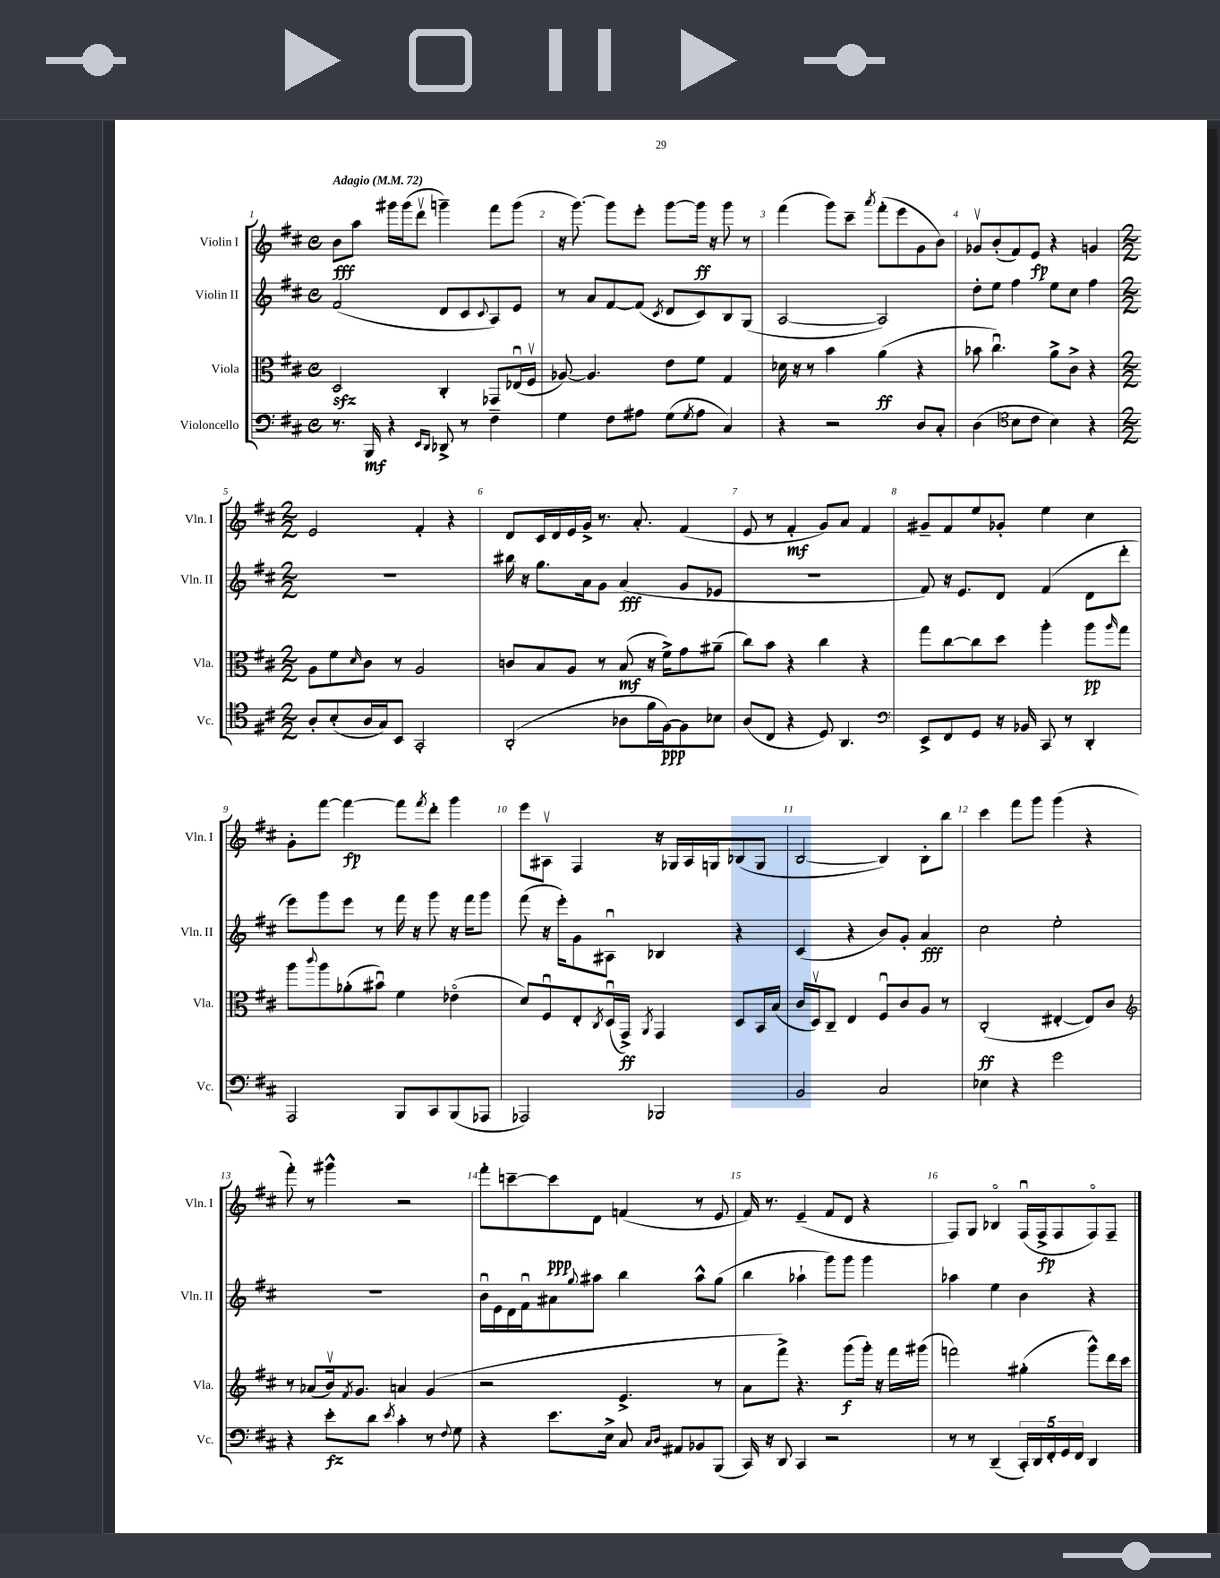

**kern	**dynam	**kern	**dynam	**kern	**dynam	**kern	**dynam
*part4	*part4	*part3	*part3	*part2	*part2	*part1	*part1
*staff4	*staff4	*staff3	*staff3	*staff2	*staff2	*staff1	*staff1
*I"Violoncello	*	*I"Viola	*	*I"Violin II	*	*I"Violin I	*
*I'Vc.	*	*I'Vla.	*	*I'Vln. II	*	*I'Vln. I	*
*clefF4	*	*clefC3	*	*clefG2	*	*clefG2	*
*k[f#c#]	*	*k[f#c#]	*	*k[f#c#]	*	*k[f#c#]	*
*M4/4	*	*M4/4	*	*M4/4	*	*M4/4	*
*met(c)	*	*met(c)	*	*met(c)	*	*met(c)	*
*MM72	*	*MM72	*	*MM72	*	*MM72	*
=1	=1	=1	=1	=1	=1	=1	=1
!	!	!	!	!	!	!LO:TX:a:B:t=Adagio	!
8.r	.	2Dzz/	.	(2f#/	.	8b\L	fff
.	.	.	.	.	.	8aa\J	.
16BBB/	mf	.	.	.	.	.	.
4r	.	.	.	.	.	16ggg#X\LL	.
.	.	.	.	.	.	(16ggg#\J	.
.	.	.	.	.	.	8dddv\J	.
16qqEE/LL	.	.	.	.	.	.	.
16qqDD/JJ	.	.	.	.	.	.	.
8DD-X^/	.	4C#'/	.	8d/L	.	4gggn~\)	.
8r	.	.	.	8c#/	.	.	.
.	.	.	.	8qqc#/	.	.	.
4F#~\	.	8GG-X/L	.	8A/)	.	8fff#\L	.
.	.	(16E-Xu/L	.	8e/J	.	(8ggg\J	.
.	.	16F#v/JJ	.	.	.	.	.
=2	=2	=2	=2	=2	=2	=2	=2
4G\	.	[8A-X/)	.	8r	.	16r	.
.	.	.	.	.	.	[8.ggg\)	.
.	.	4.A-/]	.	8a/L	.	.	.
8F#\L	.	.	.	[8f#/	.	8ggg\L]	.
8A#X\J	.	.	.	(8f#/J]	.	8eee'\J	.
.	.	.	.	8qc#/	.	.	.
(8G\L	.	8e\L	.	8d/L	.	[8ggg\L	.
8qG/	.	.	.	.	.	.	.
8A#\J	.	8f#\J	.	8c#/)	.	16ggg\Jk]	ff
.	.	.	.	.	.	16r	.
4C#/)	.	4G/	.	8B/	.	8ggg\	.
.	.	.	.	(8G/J	.	8r	.
=3	=3	=3	=3	=3	=3	=3	=3
4r	.	16d-X\	.	[2A/	.	(4fff#\	.
.	.	16r	.	.	.	.	.
.	.	8r	.	.	.	.	.
2r	.	4b\	.	.	.	8ggg\L)	.
.	.	.	.	.	.	8ccc#~\J	.
.	.	.	.	.	.	8qaaa/	.
.	.	(4a\	ff	2A/])	.	(8fff#'\L	.
.	.	.	.	.	.	8eee\	.
8D/L	.	4r	.	.	.	8g\	.
8C#'/J	.	.	.	.	.	8b\J)	.
=4	=4	=4	=4	=4	=4	=4	=4
(4D\	.	8b-X\	.	8dd'\L	.	8g-Xv/L	.
.	.	4.cc#u\)	.	8ee\J	.	(8b'/	.
*clefC4	*	*	*	*	*	*	*
8B\L	.	.	.	4ff#\	.	8f#/)	.
8c#\J	.	.	.	.	.	8e/J	fp
4B\)	.	8a^\L	.	8ee\L	.	4r	.
.	.	8c#^\J	.	8cc#\J	.	.	.
4r	.	4r	.	4ff#\	.	4gn/	.
!!LO:LB:g=z
=5	=5	=5	=5	=5	=5	=5	=5
*M2/2	*	*M2/2	*	*M2/2	*	*M2/2	*
8A'/L	.	8A\L	.	1r	.	2e/	.
(8B'/	.	8f#\	.	.	.	.	.
.	.	16qqd/	.	.	.	.	.
16A/L	.	8c#\J	.	.	.	.	.
16G/J)	.	.	.	.	.	.	.
8BB/J	.	8r	.	.	.	.	.
2GG'/	.	2A/	.	.	.	4f#'/	.
.	.	.	.	.	.	4r	.
=6	=6	=6	=6	=6	=6	=6	=6
(2AA'/	.	8cn/L	.	16bb#X\	.	8d/L	.
.	.	.	.	16r	.	.	.
.	.	8B/	.	8.gg\L	.	16c#/L	.
.	.	.	.	.	.	16d/	.
.	.	8A/J	.	.	.	16e/	.
.	.	.	.	16a\k	.	16g^/JJ	.
.	.	8r	.	8g\J	.	8.r	.
8A-X\L	.	(8B/	mf	(4a/	fff	.	.
.	.	.	.	.	.	8.a'/	.
16f#\L	.	16r	.	.	.	.	.
[16F#\J)	ppp	16f#^\KL)	.	.	.	.	.
8F#\]	.	8g\	.	8g/L	.	(4f#/	.
8B-X\J	.	(8a#X~\J	.	8e-X/J	.	.	.
=7	=7	=7	=7	=7	=7	=7	=7
(8A/L	.	8cc#\L)	.	1r	.	8e/	.
8C#/J	.	8b\J	.	.	.	8r	.
4r	.	4r	.	.	.	4f#'/	mf
8D/)	.	4cc#\	.	.	.	8g/L)	.
4.AA/	.	.	.	.	.	8a/J	.
.	.	4r	.	.	.	4f#/	.
=8	=8	=8	=8	=8	=8	=8	=8
*clefF4	*	*	*	*	*	*	*
8EE^/L	.	8gg\L	.	8f#/)	.	8g#X~/L	.
8FF#/	.	[8cc#\	.	16r	.	8f#/	.
.	.	.	.	8.e/L	.	.	.
8GG/J	.	8cc#\]	.	.	.	8ee/	.
16r	.	8dd\J	.	8d/J	.	8g-X'/J	.
16BB-X/	.	.	.	.	.	.	.
8CC#/	.	4aa'\	.	(4f#/	.	4ee\	.
8r	.	.	.	.	.	.	.
4DD'/	.	8aa\L	pp	8d\L	.	4cc#\	.
.	.	16qqaa/	.	.	.	.	.
.	.	8gg\J	.	8ddd'\J	.	.	.
!!LO:LB:g=z
=9	=9	=9	=9	=9	=9	=9	=9
2AAA/	.	8aa\L	.	8eee\L)	.	8g'\L	.
.	.	8qqccc#/	.	.	.	.	.
.	.	8aa\	.	8ggg\	.	[8fff#\J	.
.	.	(8a-X'\	.	8eee\J	.	4fff#\_	fp
.	.	8b#Xu\J)	.	8r	.	.	.
8BBB/L	.	4f#\	.	16fff#\	.	8fff#\L]	.
.	.	.	.	16r	.	.	.
.	.	.	.	.	.	8qfff#/	.
8CC#/	.	.	.	8ggg\	.	8ddd'\J	.
(8BBB/	.	(4e-X\	.	16r	.	4ggg\	.
.	.	.	.	16fff#\KL	.	.	.
8AAA-X/J	.	.	.	8ggg\J	.	.	.
=10	=10	=10	=10	=10	=10	=10	=10
2AAA-X/)	.	8d/L)	.	(8fff#\	.	8eee\L	.
.	.	8F#u/	.	16r	.	8A#Xv\J	.
.	.	.	.	16eee'\KL)	.	.	.
.	.	8E'/	.	8g\	.	4F#/	.
.	.	8qC#/	.	.	.	.	.
.	.	(16Du/L	.	8A#Xu\J	.	.	.
.	.	16GG^/JJ)	ff	.	.	.	.
.	.	8qAA/	.	.	.	.	.
2BBB-X/	.	4GG/	.	4B-X/	.	16r	.
.	.	.	.	.	.	16G-X/LL	.
.	.	.	.	.	.	16A#/	.
.	.	.	.	.	.	16Gn/J	.
.	.	8D/L	.	4r	.	(8B-X/	.
.	.	16BB/L	.	.	.	8G/J	.
.	.	(16B/JJ	.	.	.	.	.
=11	=11	=11	=11	=11	=11	=11	=11
2BB/	.	16c#/LL	.	(4c#/	.	[2B/	.
.	.	16Dv/J)	.	.	.	.	.
.	.	8C#~/J	.	.	.	.	.
.	.	4E/	.	4r	.	.	.
2C#/	.	8F#u/L	.	8b/L)	.	4B/])	.
.	.	8c#/	.	8g'/J	.	.	.
.	.	8A/J	.	4a/	fff	8B'\L	.
.	.	8r	.	.	.	8bb\J	.
=12	=12	=12	=12	=12	=12	=12	=12
4E-X\	.	(2C#'/	ff	2cc#\	.	4ccc#\	.
4r	.	.	.	.	.	8fff#\L	.
.	.	.	.	.	.	8ggg\J	.
2g\	.	[4E#X'/	.	2ee'\	.	(4ggg\	.
.	.	8E#/L])	.	.	.	4r	.
.	.	8c#/J	.	.	.	.	.
!!LO:LB:g=z
=13	=13	=13	=13	=13	=13	=13	=13
*	*	*clefG2	*	*	*	*	*
4r	.	8r	.	1r	.	8fff#'\)	.
.	.	(8a-X/L	.	.	.	8r	.
8e'\L	fz	16bv/k)	.	.	.	4ggg#X^^\	.
.	.	8qf#/	.	.	.	.	.
.	.	8.g/J	.	.	.	.	.
8d\J	.	.	.	.	.	.	.
8qe/	.	.	.	.	.	.	.
4c#'\	.	4an/	.	.	.	2r	.
8r	.	(4g/	.	.	.	.	.
8qqF#/	.	.	.	.	.	.	.
8G\	.	.	.	.	.	.	.
=14	=14	=14	=14	=14	=14	=14	=14
4r	.	2r	.	16bu\LL	.	8fff#'\L	.
.	.	.	.	16e\	.	.	.
.	.	.	.	16d\	.	[8cccn~\	.
.	.	.	.	16f#u\J	.	.	.
8.e\L	.	.	.	8a#X\	.	8ccc\]	ppp
.	.	.	.	8qqgg/	.	.	.
.	.	.	.	8aa#X\J	.	8d\J	.
16E^\Jk	.	.	.	.	.	.	.
8C#/	.	4.e^/	.	4bb\	.	(4fn/	.
16qqC#/LL	.	.	.	.	.	.	.
16qqD/JJ	.	.	.	.	.	.	.
8AA#X/L	.	.	.	.	.	.	.
8BB-X/	.	.	.	8aa#^^\L	.	8r	.
(8BBB/J	.	8r	.	(8gg\J	.	8e/	.
=15	=15	=15	=15	=15	=15	=15	=15
16CC#/)	.	8a\L	.	4bb\	.	16f#/)	.
16r	.	.	.	.	.	8.r	.
8DD/	.	8fff#^\J)	.	.	.	.	.
4CC#/	.	4.r	.	4aa-X`\	.	(4e~/	.
2r	.	.	.	8ggg\L)	.	8f#/L	.
.	.	(8ggg\L	f	8ggg\J	.	8d/J	.
.	.	16ggg'\Jk)	.	4ggg\	.	4r	.
.	.	16r	.	.	.	.	.
.	.	16fff#\LL	.	.	.	.	.
.	.	(16ggg#X\JJ	.	.	.	.	.
=16	=16	=16	=16	=16	=16	=16	=16
8r	.	2fffn\)	.	4aa-X\	.	8F#/L)	.
8r	.	.	.	.	.	8G/J	.
(4DD~/	.	.	.	4ee\	.	4B-X/	.
20CC#'/LL)	.	(4gg#X'\	.	4b\	.	(16F#u/LL	.
20DD/	.	.	.	.	.	.	.
.	.	.	.	.	.	16F#^/J	fp
20FF#'/	.	.	.	.	.	.	.
.	.	.	.	.	.	8F#/	.
20GG/	.	.	.	.	.	.	.
20FF#/JJ	.	.	.	.	.	.	.
4DD/	.	8ggg^^\L)	.	4r	.	8F#/)	.
.	.	16ddd\L	.	.	.	8F#~/J	.
.	.	16ccc#\JJ	.	.	.	.	.
==	==	==	==	==	==	==	==
*-	*-	*-	*-	*-	*-	*-	*-
